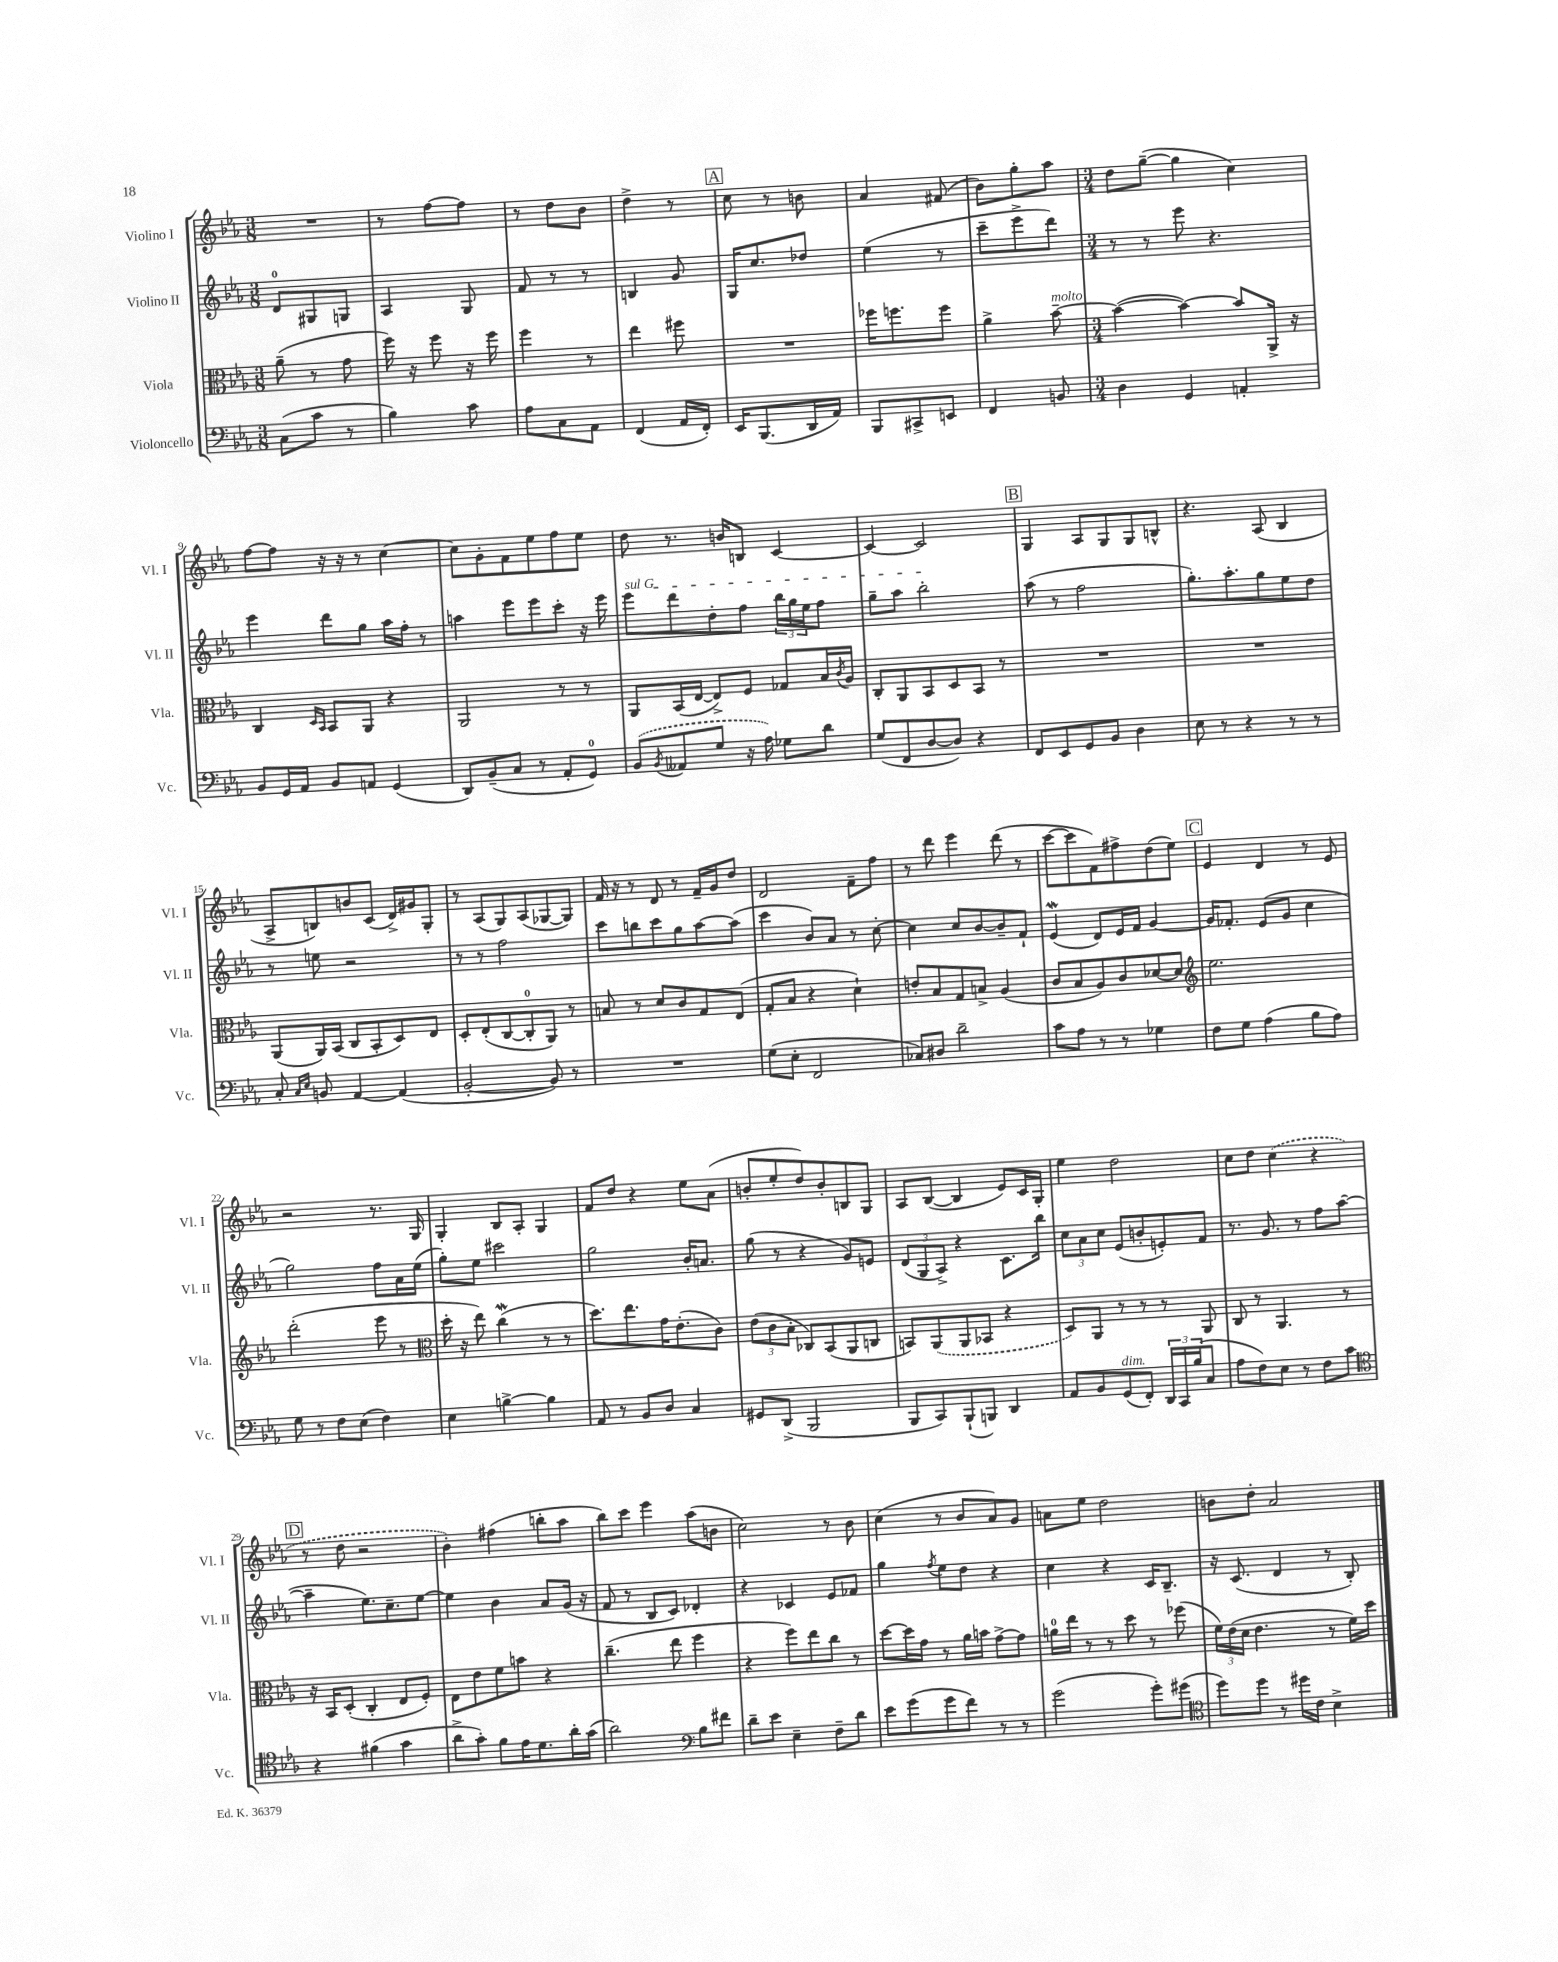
<<
\new StaffGroup <<
\new Staff = "s0" \with { instrumentName = "Violino I" shortInstrumentName = "Vl. I" } {
    \clef treble \key ees \major \numericTimeSignature \time 3/8
    R4. |
    r8 f''8~ f''8 |
    r8 d''8 bes'8 |
    d''4-> r8 |
    \mark \markup { \box "A" } c''8 r8 b'8 |
    aes'4 fis'8( |
    bes'8) g''8-. aes''8 |
    \numericTimeSignature \time 3/4 d''8 g''8~--( g''4 c''4) |
    f''8~ f''8 r16 r16 r8 c''4~ |
    c''8 g'8-. f'8 ees''8 f''8 ees''8 |
    d''8 r8. b'16 b8 c'4~ |
    c'4~ c'2 |
    \mark \markup { \box "B" } g4 aes8 g8 g8 b8-^ |
    r4. aes8( bes4 |
    aes8-> b8) b'8 c'8( d'16->) gis'16 g8-. |
    r8 aes8( g8) aes8( ges8~ ges8) |
    f'16 r16 r8 d'8 r8 f'16-- g'16 d''8 |
    d'2 f'8-- f''8 |
    r8 d'''8 ees'''4 d'''8( r8 |
    c'''8~ c'''8 f'8) fis''8-> d''8( ees''8) |
    \mark \markup { \box "C" } ees'4 d'4 r8 ees'8 |
    r2 r8. g16 |
    g4-. bes8 aes8-. g4 |
    f'8 d''8 r4 ees''8 aes'8( |
    b'8-. ees''8-. d''8) b'8-. b8 g8 |
    aes8 bes8~( bes4 ees'8) c'16 g16-. |
    ees''4 d''2 |
    c''8 d''8 \once \slurDashed c''4( r4 |
    \mark \markup { \box "D" } r8 d''8 r2 |
    bes'4-.) fis''4( b''8-. aes''8 |
    bes''8) c'''8 ees'''4 aes''8( b'8 |
    c''2) r8 bes'8 |
    c''4( r8 bes'8 aes'8) g'8 |
    a'8 ees''8 d''2 |
    b'8 d''8-. aes'2 \bar "|." |
}
\new Staff = "s1" \with { instrumentName = "Violino II" shortInstrumentName = "Vl. II" } {
    \clef treble \key ees \major \numericTimeSignature \time 3/8
    d'8-0 gis8 g8 |
    aes4 g8 |
    f'8 r8 r8 |
    b4 g'8 |
    \mark \markup { \box "A" } g16 c''8. des''8 |
    ees''4( r8 |
    c'''8-- ees'''8-> d'''8) |
    \numericTimeSignature \time 3/4 r8 r8 ees'''8 r4. |
    ees'''4 d'''8 g''8 aes''16 f''16-. r8 |
    a''4 ees'''8 ees'''8 c'''8-. r16 ees'''16 |
    \once \override TextSpanner.bound-details.left.text = \markup { \italic "sul G" } ees'''8\startTextSpan d'''8 d''8-. f''8 \tuplet 3/2 { bes''16 g''16 ees''16 } f''8 |
    g''8-- aes''8 bes''2-.\stopTextSpan |
    \mark \markup { \box "B" } aes''8( r8 f''2 |
    g''8.-.) aes''8.-. g''8 ees''8 d''8 |
    r8 e''8 r2 |
    r8 r8 f''2 |
    c'''8 b''8 c'''8 g''8 aes''8~ aes''8( |
    c'''4 bes'8) aes'8 r8 c''8~-. |
    c''4 c''8 bes'8~ bes'8-- f'8-! |
    ees'4\mordent( d'8) ees'16 f'16 g'4~ |
    \mark \markup { \box "C" } g'16 fes'8.-. ees'8( g'8 c''4 |
    g''2) f''8 aes'16 ees''16( |
    g''8-.) ees''8 cis'''2 |
    g''2 bes'16-. a'8. |
    g''8( r8 r4 g'8) e'8 |
    \tuplet 3/2 { d'8( g8 aes8->) } r4 c'8. bes''16 |
    \tuplet 3/2 { c''8 aes'8 c''8 } ees'8( b'8-. e'8-.) f'8 |
    r8. g'8. r8 f''8 aes''8~( |
    \mark \markup { \box "D" } aes''4-- ees''8.) c''8.-- ees''8~ |
    ees''4 bes'4 aes'8 g'16( r16 |
    f'8 r8 bes8 c'8) des'4-. |
    r4 ces'4 ees'8 fes'8 |
    g''4 \acciaccatura { f''8 } ees''8 d''8 r4 |
    c''4 r4 c'16 bes8.-- |
    r16 c'8.( d'4 r8 bes8-.) \bar "|." |
}
\new Staff = "s2" \with { instrumentName = "Viola" shortInstrumentName = "Vla." } {
    \clef alto \key ees \major \numericTimeSignature \time 3/8
    aes'8--( r8 g'8 |
    f''16) r16 f''8 r16 f''16 |
    f''4 r8 |
    ees''4 fis''8 |
    \mark \markup { \box "A" } R4. |
    fes''16 f''8. f''8 |
    aes'4-> bes'8~--^\markup { \italic "molto" } |
    \numericTimeSignature \time 3/4 bes'4~( bes'4~) bes'8 aes,16-> r16 |
    c4 \grace { d16 bes,16 } bes,8 aes,8 r4 |
    aes,2 r8 r8 |
    aes,8 bes,16( ees16~ ees8->) f8 ges8 bes16 \acciaccatura { c'8 } aes16 |
    c8-. aes,8 bes,8 d8 bes,8 r8 |
    \mark \markup { \box "B" } R2. |
    R2. |
    aes,8( aes,16) bes,16( c8 bes,8-. d8) ees8 |
    d8-. ees8-.( c8~ c8-0-. aes,8) r8 |
    b8 r8 d'8 c'8 g8 ees8( |
    g8-. bes8 r4 d'4-!) |
    e'8-. bes8 g8 b8-> aes4( |
    c'8 bes8 aes8) c'8 des'8~ des'8 |
    \mark \markup { \box "C" } \clef treble ees''2. |
    d'''2-.( ees'''8 r8 |
    \clef alto d''16-. r16 ees''8) c''4\mordent( r8 r8 |
    d''8.) ees''8. g'16 ees'8.-.( c'8) |
    \tuplet 3/2 { ees'8( c'8 bes8-. } ces8) bes,8( aes,8 c8 |
    b,8) \once \slurDashed aes,8( aes,8 bes,8 r4 |
    d8) aes,8 r8 r8 r8 aes,8 |
    c8 r8 aes,4. r8 |
    \mark \markup { \box "D" } r16 bes,16 d8-.( c4-. ees8 f8-.) |
    ees8 ees'8 f'8 b'8 r4 |
    c''4.--( ees''8 f''4 |
    r4 f''8) ees''8 c''8 r8 |
    d''8~ d''16 g'16 r8 aes'16 b'16 g'8~-> g'8 |
    a'16-0 ees''16 r8 r8 d''8 r8 fes''8( |
    \tuplet 3/2 { f'16) ees'16( d'16 } ees'4. r8 f'16) d''16 \bar "|." |
}
\new Staff = "s3" \with { instrumentName = "Violoncello" shortInstrumentName = "Vc." } {
    \clef bass \key ees \major \numericTimeSignature \time 3/8
    c8( c'8 r8 |
    bes4) c'8 |
    aes8 c8 aes,8 |
    f,4( aes,16 f,16-.) |
    \mark \markup { \box "A" } ees,16 bes,,8.( d,16 aes,16) |
    bes,,8 cis,8-> e,8 |
    f,4 b,8 |
    \numericTimeSignature \time 3/4 d4 g,4 a,4-. |
    bes,8 g,16 aes,16 bes,8 a,8 g,4( |
    d,8) bes,8--( c8 r8 aes,8-. g,8-0) |
    \once \slurDashed bes,8( \acciaccatura { bes,8 } aeses,8 g8 r16 aes16) ges8 d'8 |
    g8( f,8 d8~ d8) r4 |
    \mark \markup { \box "B" } f,8 ees,8 g,8 bes,8 d4 |
    ees8 r8 r4 r8 r8 |
    c8-. \grace { c16 ees16 } b,8 aes,4~ aes,4( |
    bes,2~-. bes,8) r8 |
    R2. |
    g8( ees8-. f,2 |
    ces8) dis8 d'2-- |
    c'8 aes8 r8 r8 ges4 |
    \mark \markup { \box "C" } f8 g8 aes4( bes8 aes8) |
    g8 r8 f8 ees8( f4) |
    ees4 b4~-> b4 |
    aes,8 r8 bes,8 d8 c4 |
    gis,8 d,8->( bes,,2 |
    bes,,8 c,8) bes,,8-!( b,,8) d,4 |
    aes,8 bes,8 g,8^\markup { \italic "dim." }( f,8-.) \tuplet 3/2 { d,16 c,16 bes16( } c8 |
    aes8 f8) ees8 r8 f8 c'8 |
    \mark \markup { \box "D" } \clef tenor r4 fis'4( g'4 |
    aes'8-> g'8-.) f'8 ees'16 d'8. aes'16-. g'16( |
    aes'2) \clef bass bes8 fis'8 |
    d'8-- ees'8 ees4-- f8-- d'8 |
    ees'8 g'8( g'8 f'8) r8 r8 |
    g'2( g'8-.) gis'8( |
    \clef tenor d''8) d''8 r8 dis''16 c'16 bes4-> \bar "|." |
}
>>
>>
